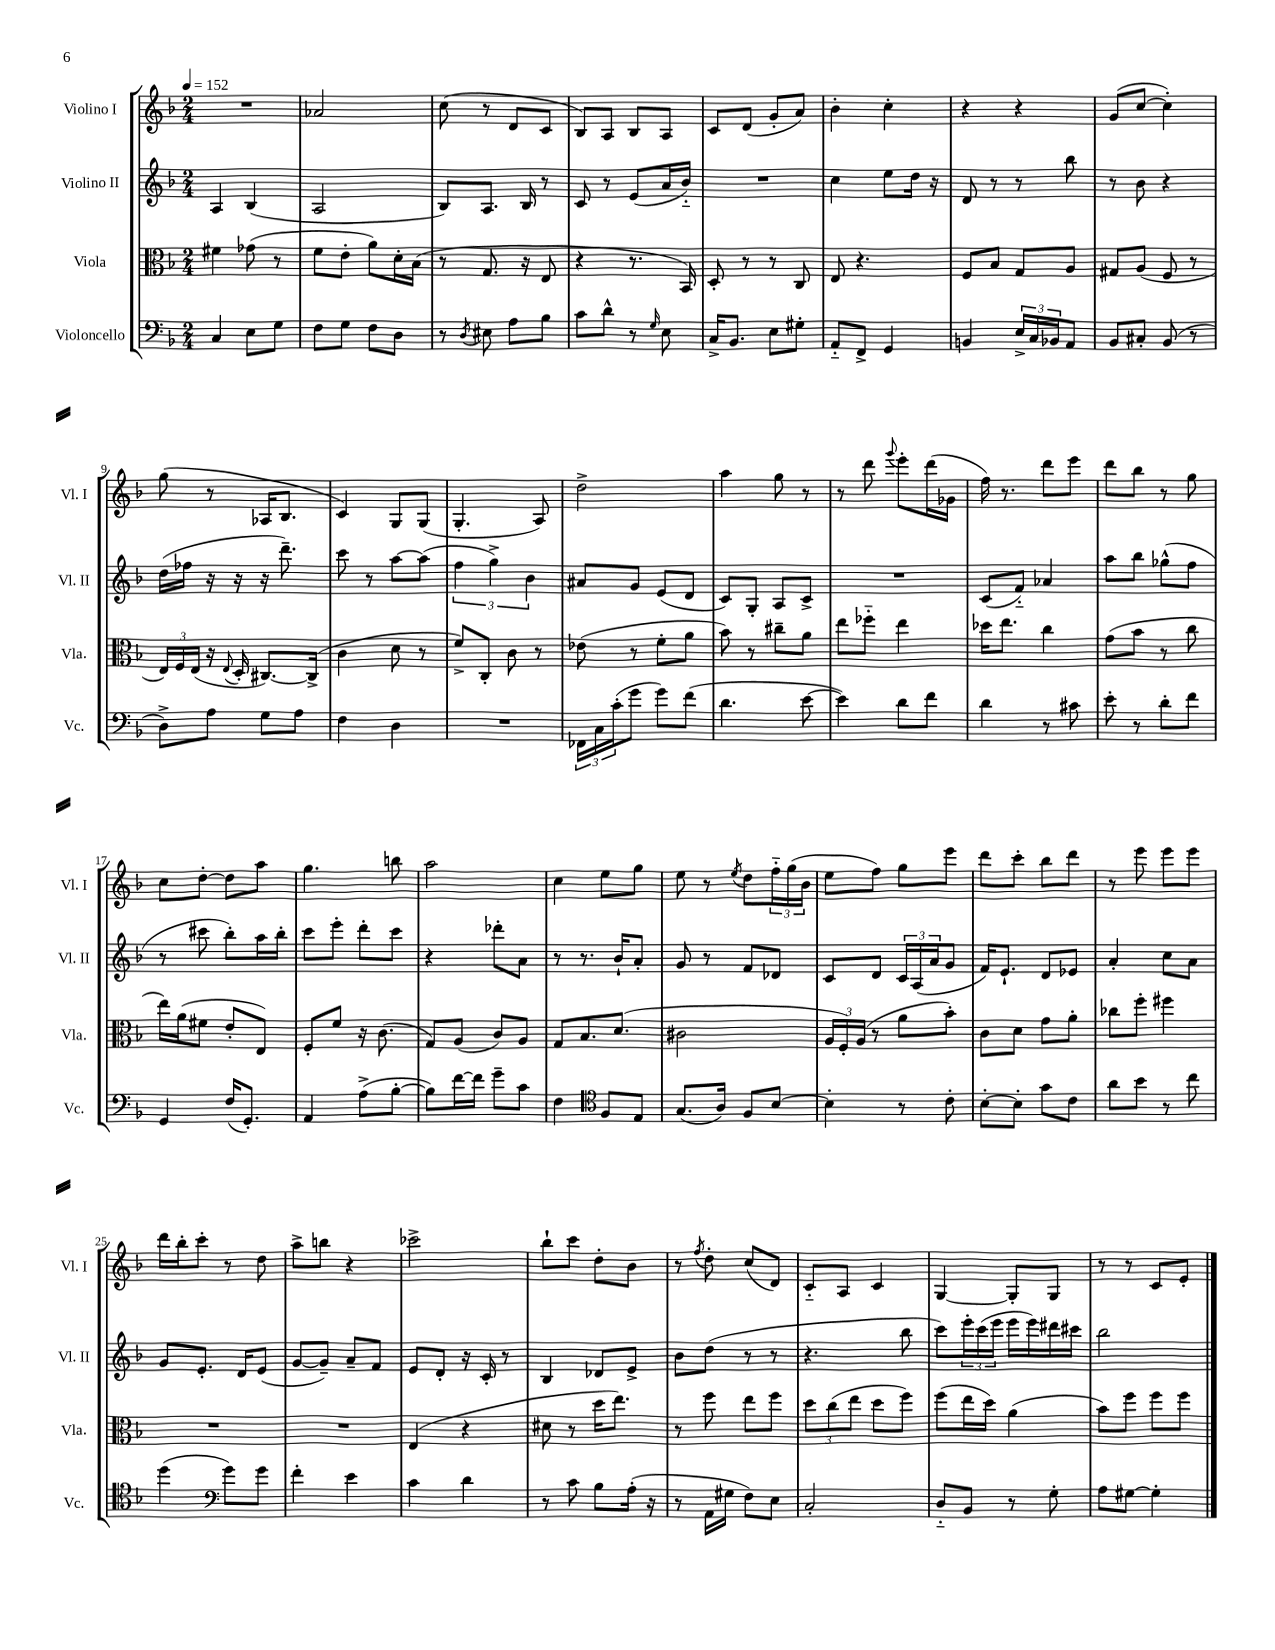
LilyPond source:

<<
\new StaffGroup <<
\new Staff = "s0" \with { instrumentName = "Violino I" shortInstrumentName = "Vl. I" } {
    \clef treble \key f \major \numericTimeSignature \time 2/4 \tempo 4 = 152
    R2 |
    aes'2 |
    c''8( r8 d'8 c'8 |
    bes8) a8 bes8 a8 |
    c'8 d'8( g'8-. a'8) |
    bes'4-. c''4-. |
    r4 r4 |
    g'8( c''8~ c''4-.) |
    g''8( r8 aes16 bes8. |
    c'4) g8 g8( |
    g4.-. a8) |
    d''2-> |
    a''4 g''8 r8 |
    r8 d'''8 \appoggiatura { g'''8 } e'''8-. d'''16( ges'16 |
    f''16) r8. d'''8 e'''8 |
    d'''8 bes''8 r8 g''8 |
    c''8 d''8~-. d''8 a''8 |
    g''4. b''8 |
    a''2 |
    c''4 e''8 g''8 |
    e''8 r8 \acciaccatura { e''8 } d''8 \tuplet 3/2 { f''16-_ g''16( bes'16 } |
    e''8 f''8) g''8 e'''8 |
    d'''8 c'''8-. bes''8 d'''8 |
    r8 e'''8 e'''8 e'''8 |
    d'''16 bes''16-. c'''8-. r8 d''8 |
    a''8-> b''8 r4 |
    ces'''2-> |
    bes''8-! c'''8 d''8-. bes'8 |
    r8 \acciaccatura { f''8 } d''8-. c''8( d'8) |
    c'8-_ a8 c'4 |
    g4~ g8-. g8 |
    r8 r8 c'8 e'8-. \bar "|." |
}
\new Staff = "s1" \with { instrumentName = "Violino II" shortInstrumentName = "Vl. II" } {
    \clef treble \key f \major \numericTimeSignature \time 2/4
    a4 bes4( |
    a2 |
    bes8) a8. bes16 r8 |
    c'8 r8 e'8( a'16 bes'16-_) |
    R2 |
    c''4 e''8 d''16 r16 |
    d'8 r8 r8 bes''8 |
    r8 bes'8 r4 |
    d''16( fes''16 r16 r16 r16 d'''8.--) |
    c'''8 r8 a''8~ a''8( |
    \tuplet 3/2 { f''4 g''4->) bes'4 } |
    ais'8 g'8 e'8( d'8 |
    c'8) g8-. a8 c'8-> |
    R2 |
    c'8( f'8-_) aes'4 |
    a''8 bes''8 ges''8-^( f''8 |
    r8 cis'''8 bes''8-.) a''16 bes''16-. |
    c'''8 e'''8-. d'''8-. c'''8 |
    r4 des'''8-. a'8 |
    r8 r8. bes'16-! a'8-. |
    g'8 r8 f'8 des'8 |
    c'8 d'8 \tuplet 3/2 { c'16 a16( a'16 } g'8 |
    f'16) e'8.-! d'8 ees'8 |
    a'4-. c''8 a'8 |
    g'8 e'8.-. d'16 e'8( |
    g'8~ g'8--) a'8-- f'8 |
    e'8 d'8-. r16 c'16-. r8 |
    bes4 des'8 e'8-> |
    bes'8 d''8( r8 r8 |
    r4. bes''8 |
    c'''8) \tuplet 3/2 { e'''16-. c'''16( e'''16 } e'''16 e'''16) dis'''16 cis'''16 |
    bes''2 \bar "|." |
}
\new Staff = "s2" \with { instrumentName = "Viola" shortInstrumentName = "Vla." } {
    \clef alto \key f \major \numericTimeSignature \time 2/4
    fis'4 ges'8( r8 |
    f'8 e'8-. a'8) d'16-. bes16( |
    r8 g8. r16 e8 |
    r4 r8. bes,16) |
    d8-. r8 r8 c8 |
    e8 r4. |
    f8 bes8 g8 a8 |
    gis8 a8( f8 r8 |
    \tuplet 3/2 { e16) f16 e16( } r16 \appoggiatura { e8 } d16-. cis8.~) cis16->( |
    c'4 d'8 r8 |
    f'8->) c8-. c'8 r8 |
    ees'8( r8 f'8-. a'8 |
    bes'8) r8 cis''8-- a'8 |
    e''8 fes''8-_ e''4 |
    des''16 e''8. c''4 |
    g'8( bes'8 r8 c''8 |
    e''16) a'16( fis'8 e'8-. e8) |
    f8-. f'8 r16 c'8.( |
    g8) a8( c'8) a8 |
    g8 bes8. d'8.( |
    cis'2 |
    \tuplet 3/2 { a16 f16-.) a16( } r8 a'8 bes'8-.) |
    c'8 d'8 g'8 a'8-. |
    ces''8 f''8-. fis''4 |
    R2 |
    R2 |
    e4( r4 |
    dis'8 r8 d''16 e''8.) |
    r8 f''8 e''8 f''8 |
    \tuplet 3/2 { d''8 c''8( e''8 } d''8 f''8) |
    f''8( e''16 d''16) a'4( |
    bes'8) f''8 f''8 f''8 \bar "|." |
}
\new Staff = "s3" \with { instrumentName = "Violoncello" shortInstrumentName = "Vc." } {
    \clef bass \key f \major \numericTimeSignature \time 2/4
    c4 e8 g8 |
    f8 g8 f8 d8 |
    r8 \acciaccatura { d8 } eis8 a8 bes8 |
    c'8 d'8-^ r8 \grace { g16 } e8 |
    c16-> bes,8. e8 gis8-. |
    a,8-_ f,8-> g,4 |
    b,4 \tuplet 3/2 { e16-> c16 bes,16 } a,8 |
    bes,8 cis8-. bes,8( r8 |
    d8->) a8 g8 a8 |
    f4 d4 |
    R2 |
    \tuplet 3/2 { fes,16 c16 c'16-.( } g'8 g'8) f'8( |
    d'4. e'8~ |
    e'4) d'8 f'8 |
    d'4 r8 cis'8 |
    e'8-. r8 d'8-. f'8 |
    g,4 f16( g,8.-.) |
    a,4 a8->( bes8~-. |
    bes8) f'16~ f'16 g'8-- c'8 |
    f4 \clef tenor f8 e8 |
    g8.( a16) f8 bes8~ |
    bes4-. r8 c'8-. |
    bes8~-. bes8-. g'8 c'8 |
    a'8 bes'8 r8 c''8 |
    d''4( \clef bass g'8) g'8 |
    f'4-. e'4 |
    c'4 d'4 |
    r8 c'8 bes8 a16-.( r16 |
    r8 a,16 gis16 f8) e8 |
    c2-. |
    d8-_ bes,8 r8 g8-. |
    a8 gis8~ gis4-. \bar "|." |
}
>>
>>
